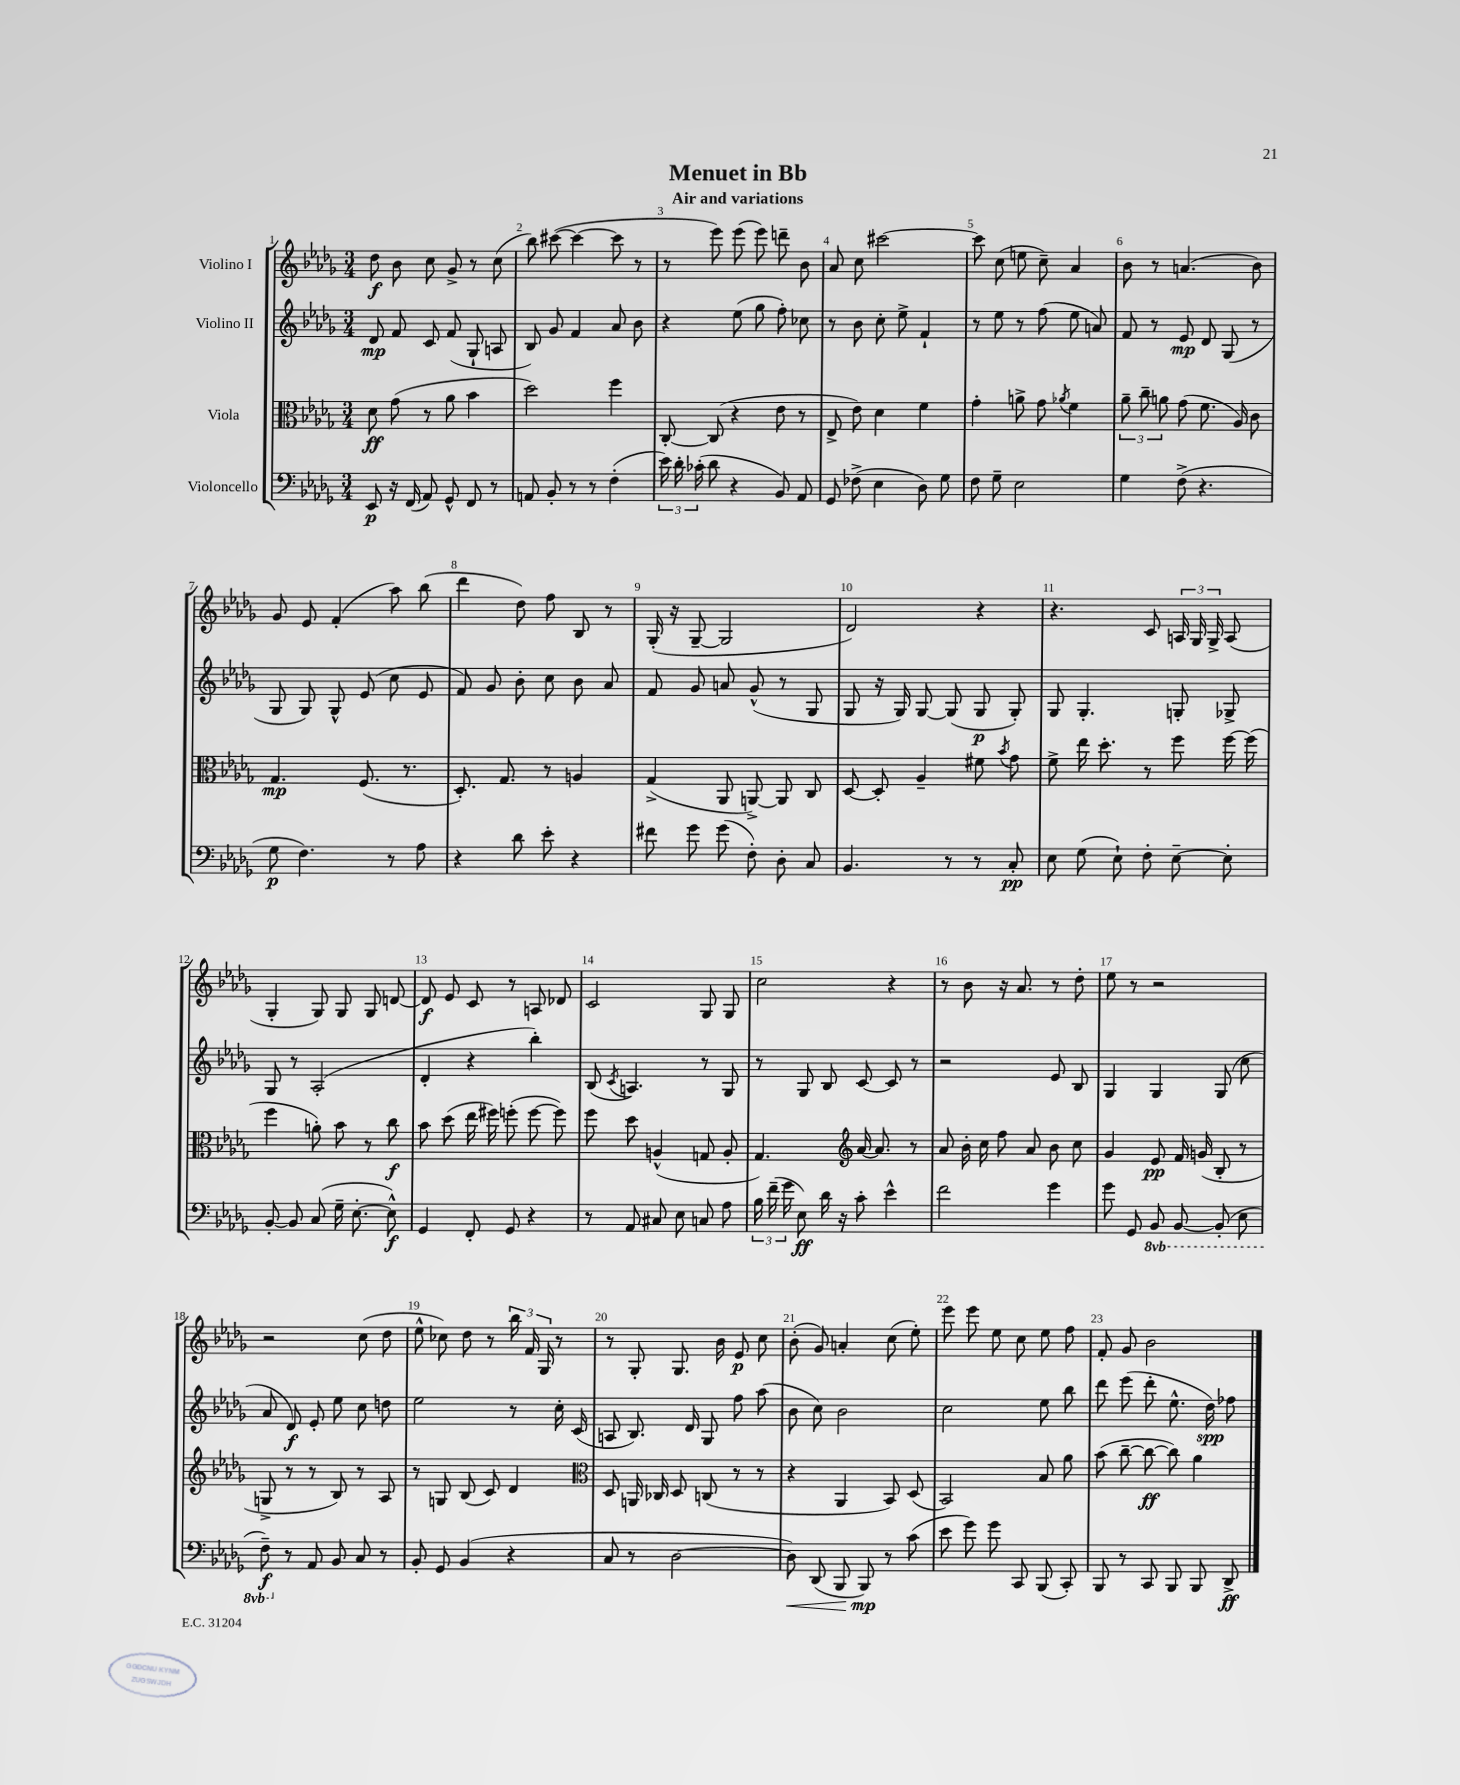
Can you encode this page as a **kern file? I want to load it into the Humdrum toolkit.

**kern	**dynam	**kern	**dynam	**kern	**dynam	**kern	**dynam
*part4	*part4	*part3	*part3	*part2	*part2	*part1	*part1
*staff4	*staff4	*staff3	*staff3	*staff2	*staff2	*staff1	*staff1
*I"Violoncello	*	*I"Viola	*	*I"Violino II	*	*I"Violino I	*
*clefF4	*	*clefC3	*	*clefG2	*	*clefG2	*
*k[b-e-a-d-g-]	*	*k[b-e-a-d-g-]	*	*k[b-e-a-d-g-]	*	*k[b-e-a-d-g-]	*
*M3/4	*	*M3/4	*	*M3/4	*	*M3/4	*
=1	=1	=1	=1	=1	=1	=1	=1
8EE-/	p	8d-\	ff	8d-/	mp	8dd-\	f
16r	.	(8g-\	.	8f/	.	8b-\	.
(16FF/	.	.	.	.	.	.	.
8AA-/)	.	8r	.	8c/	.	8cc\	.
8GG-^^/	.	8a-\	.	(8f/	.	8g-^/	.
8FF/	.	4b-\	.	8G-`/	.	8r	.
8r	.	.	.	8An/	.	(8cc\	.
=2	=2	=2	=2	=2	=2	=2	=2
8AAn/	.	2dd-\)	.	8B-/)	.	8bb-\)	.
8BB-'/	.	.	.	8g-/	.	([8ccc#X\	.
8r	.	.	.	4f/	.	4ccc#\_	.
8r	.	.	.	.	.	.	.
(4F'\	.	4ff\	.	8a-/	.	8ccc#\]	.
.	.	.	.	8b-\	.	8r	.
=3	=3	=3	=3	=3	=3	=3	=3
24e-\)	.	[8C'/	.	4r	.	8r	.
24d-'\	.	.	.	.	.	.	.
(24c-X'\	.	.	.	.	.	.	.
8d-\	.	(8C/]	.	.	.	8eee-\)	.
4r	.	4r	.	(8ee-\	.	(8eee-\	.
.	.	.	.	8gg-\	.	8eee-\)	.
8BB-/)	.	8e-\	.	8ff'\)	.	8dddn~\	.
8AA-/	.	8r	.	8cc-X\	.	8b-\	.
=4	=4	=4	=4	=4	=4	=4	=4
8GG-/	.	8E-^/	.	8r	.	8a-/	.
(8F-X^\	.	8e-\)	.	8b-\	.	8cc\	.
4E-\	.	4d-\	.	8cc'\	.	[2ccc#X\	.
.	.	.	.	8ee-^\	.	.	.
8D-\)	.	4f\	.	4f`/	.	.	.
8G-\	.	.	.	.	.	.	.
=5	=5	=5	=5	=5	=5	=5	=5
8F\	.	4g-'\	.	8r	.	8ccc#\]	.
8G-~\	.	.	.	8ee-\	.	(8cc\	.
2E-\	.	8an^\	.	8r	.	8een\	.
.	.	8g-\	.	(8ff\	.	8cc~\)	.
.	.	8qa-X/	.	.	.	.	.
.	.	4f\	.	8ee-\	.	4a-/	.
.	.	.	.	8an/)	.	.	.
=6	=6	=6	=6	=6	=6	=6	=6
4G-\	.	12a-~\	.	8f/	.	8b-\	.
.	.	12cc~\	.	.	.	.	.
.	.	.	.	8r	.	8r	.
.	.	12an\	.	.	.	.	.
(8F^\	.	(8g-\	.	8e-/	mp	(4.an/	.
4.r	.	8.f\	.	8d-/	.	.	.
.	.	.	.	(8G-/	.	.	.
.	.	16A-/)	.	.	.	.	.
.	.	8c\	.	8r	.	8b-\)	.
!!LO:LB:g=z
=7	=7	=7	=7	=7	=7	=7	=7
8G-\	p	4.G-/	mp	8G-/	.	8g-/	.
4.F\)	.	.	.	8G-/)	.	8e-/	.
.	.	.	.	8G-^^/	.	(4f'/	.
.	.	(8.F/	.	(8e-/	.	.	.
8r	.	.	.	8cc\	.	8aa-\)	.
.	.	8.r	.	.	.	.	.
8A-\	.	.	.	8e-/	.	(8bb-\	.
=8	=8	=8	=8	=8	=8	=8	=8
4r	.	8.D-'/)	.	8f/)	.	4ddd-\	.
.	.	.	.	8g-/	.	.	.
.	.	8.G-/	.	.	.	.	.
8d-\	.	.	.	8b-'\	.	8dd-\)	.
8e-'\	.	8r	.	8cc\	.	8ff\	.
4r	.	4An/	.	8b-\	.	8B-/	.
.	.	.	.	8a-/	.	8r	.
=9	=9	=9	=9	=9	=9	=9	=9
8f#X\	.	(4G-^/	.	8f/	.	(16G-'/	.
.	.	.	.	.	.	16r	.
8g-\	.	.	.	8g-/	.	[8G-~/	.
(8g-\	.	8AA-/	.	8an/	.	2G-/]	.
8F'\)	.	[8AAn^/)	.	(8g-^^/	.	.	.
8D-'\	.	8AA/]	.	8r	.	.	.
8C/	.	8C/	.	8G-/	.	.	.
=10	=10	=10	=10	=10	=10	=10	=10
4.BB-/	.	[8D-/	.	8G-/	.	2d-/)	.
.	.	8D-'/]	.	16r	.	.	.
.	.	.	.	16G-/)	.	.	.
.	.	4A-~/	.	[8G-/	.	.	.
8r	.	.	.	(8G-/]	.	.	.
8r	.	8f#X\	.	8G-/	p	4r	.
.	.	8qb-/	.	.	.	.	.
8C'/	pp	8g-\	.	8G-'/)	.	.	.
=11	=11	=11	=11	=11	=11	=11	=11
8E-\	.	8f^\	.	8G-/	.	4.r	.
(8G-\	.	16ee-\	.	4.G-'/	.	.	.
.	.	8.dd-'\	.	.	.	.	.
8E-`\)	.	.	.	.	.	.	.
8F'\	.	8r	.	.	.	8c/	.
[8E-~\	.	8ff\	.	8Gn'/	.	24An/	.
.	.	.	.	.	.	24G-/	.
.	.	.	.	.	.	24G-^/	.
8E-'\]	.	[16ff\	.	8G-X^/	.	(8A/	.
.	.	(16ff\]	.	.	.	.	.
!!LO:LB:g=z
=12	=12	=12	=12	=12	=12	=12	=12
[8BB-'/	.	4ff\	.	8G-/	.	4G-'/	.
8BB-/]	.	.	.	8r	.	.	.
(8C/	.	8an'\)	.	(2A-'/	.	8G-/)	.
16G-~\	.	8b-\	.	.	.	8G-/	.
[8.E-'\	.	.	.	.	.	.	.
.	.	8r	.	.	.	8G-/	.
8E-^^\])	f	8cc\	f	.	.	[8dn/	.
=13	=13	=13	=13	=13	=13	=13	=13
4GG-/	.	8b-\	.	4d-'/	.	8d/]	f
.	.	(8dd-\	.	.	.	8e-/	.
8FF'/	.	16ee-\	.	4r	.	8c/	.
.	.	16ff#X\)	.	.	.	.	.
8GG-/	.	(8ffn'\	.	.	.	8r	.
4r	.	[8ff\	.	4bb-'\)	.	8An/	.
.	.	8ff\])	.	.	.	8d-X/	.
=14	=14	=14	=14	=14	=14	=14	=14
8r	.	8ff\	.	(8B-/	.	2c/	.
.	.	.	.	8qc/	.	.	.
8AA-/	.	8dd-\	.	4.An/)	.	.	.
8C#X/	.	(4An^^/	.	.	.	.	.
8E-\	.	.	.	.	.	.	.
8Cn/	.	8Gn/	.	8r	.	8G-/	.
8A-\	.	8A'/	.	8G-/	.	8G-/	.
=15	=15	=15	=15	=15	=15	=15	=15
24B-\	.	4.G-/)	.	8r	.	2cc\	.
(24f~\	.	.	.	.	.	.	.
24g-\	.	.	.	.	.	.	.
8E-\)	ff	.	.	8G-/	.	.	.
16d-\	.	.	.	8B-/	.	.	.
16r	.	.	.	.	.	.	.
*	*	*clefG2	*	*	*	*	*
8c'\	.	[16a-/	.	[8c/	.	.	.
.	.	8.a-/]	.	.	.	.	.
4e-^^\	.	.	.	8c/]	.	4r	.
.	.	8r	.	8r	.	.	.
=16	=16	=16	=16	=16	=16	=16	=16
2f\	.	8a-/	.	2r	.	8r	.
.	.	16b-'\	.	.	.	8b-\	.
.	.	16cc\	.	.	.	.	.
.	.	8ff\	.	.	.	16r	.
.	.	.	.	.	.	8.a-/	.
.	.	8a-/	.	.	.	.	.
4g-\	.	8b-\	.	8e-/	.	8r	.
.	.	8cc\	.	8B-/	.	8dd-'\	.
=17	=17	=17	=17	=17	=17	=17	=17
8g-\	.	4g-/	.	4G-/	.	8ee-\	.
8GG-/	.	.	.	.	.	8r	.
*8ba	*	*	*	*	*	*	*
8BBB-/	.	8e-/	pp	4G-/	.	2r	.
[8BBB-/	.	16f/	.	.	.	.	.
.	.	(16gn/	.	.	.	.	.
(8BBB-'/]	.	8B-'/	.	(8G-/	.	.	.
8EE-\	.	8r	.	8cc\	.	.	.
!!LO:LB:g=z
=18	=18	=18	=18	=18	=18	=18	=18
8FF~\)	f	8Gn^/	.	8a-/	.	2r	.
*X8ba	*	*	*	*	*	*	*
8r	.	8r	.	8d-/)	f	.	.
8AA-/	.	8r	.	8e-'/	.	.	.
8BB-/	.	8B-/)	.	8ee-\	.	.	.
8C/	.	8r	.	8cc\	.	(8cc\	.
8r	.	8A-/	.	8ddn\	.	8dd-\	.
=19	=19	=19	=19	=19	=19	=19	=19
8BB-'/	.	8r	.	2ee-\	.	8ee-^^\	.
8GG-/	.	8Gn/	.	.	.	8cc-X\)	.
(4BB-/	.	(8B-/	.	.	.	8dd-\	.
.	.	8c/)	.	.	.	8r	.
4r	.	4d-/	.	8r	.	24bb-\	.
.	.	.	.	.	.	24f/	.
.	.	.	.	.	.	24G-/	.
.	.	.	.	16cc'\	.	8r	.
.	.	.	.	(16c/	.	.	.
=20	=20	=20	=20	=20	=20	=20	=20
*	*	*clefC3	*	*	*	*	*
8C/	.	8D-/	.	8An/	.	8r	.
8r	.	16AAn/	.	8.B-/)	.	8G-'/	.
.	.	16C-X/	.	.	.	.	.
[2D-\	.	8D-/	.	.	.	8.G-/	.
.	.	.	.	16d-/	.	.	.
.	.	(8Cn/	.	8G-/	.	.	.
.	.	.	.	.	.	16b-\	.
.	.	8r	.	8ff\	.	8e-/	p
.	.	8r	.	(8aa-\	.	8cc\	.
=21	=21	=21	=21	=21	=21	=21	=21
!	!LO:HP:b	!	!	!	!	!	!
8D-\])	<	4r	.	8b-\	.	(8b-'\	.
(8DD-/	.	.	.	8cc\)	.	8g-/)	.
8BBB-/	.	4AA-/	.	2b-\	.	4an'/	.
8BBB-/)	mp	.	.	.	.	.	.
8r	[	8BB-/)	.	.	.	(8cc\	.
(8c\	.	(8D-/	.	.	.	8ee-'\)	.
=22	=22	=22	=22	=22	=22	=22	=22
8e-\	.	2BB-/)	.	2cc\	.	8eee-\	.
8g-\)	.	.	.	.	.	8eee-\	.
8g-\	.	.	.	.	.	8ee-\	.
8CC/	.	.	.	.	.	8cc\	.
(8BBB-/	.	8B-/	.	8ee-\	.	8ee-\	.
8CC'/)	.	8a-\	.	8bb-\	.	8ff\	.
=23	=23	=23	=23	=23	=23	=23	=23
8BBB-/	.	(8b-\	.	8ddd-\	.	8f'/	.
8r	.	[8cc~\	.	(8eee-\	.	8g-/	.
8CC/	.	8cc\_	ff	8ddd-'\	.	2b-\	.
8BBB-/	.	8cc\])	.	8.ee-^^\	.	.	.
8BBB-/	.	4a-\	.	.	.	.	.
.	.	.	.	16dd-\)	spp	.	.
8DD-^/	ff	.	.	8ff-X\	.	.	.
==	==	==	==	==	==	==	==
*-	*-	*-	*-	*-	*-	*-	*-
